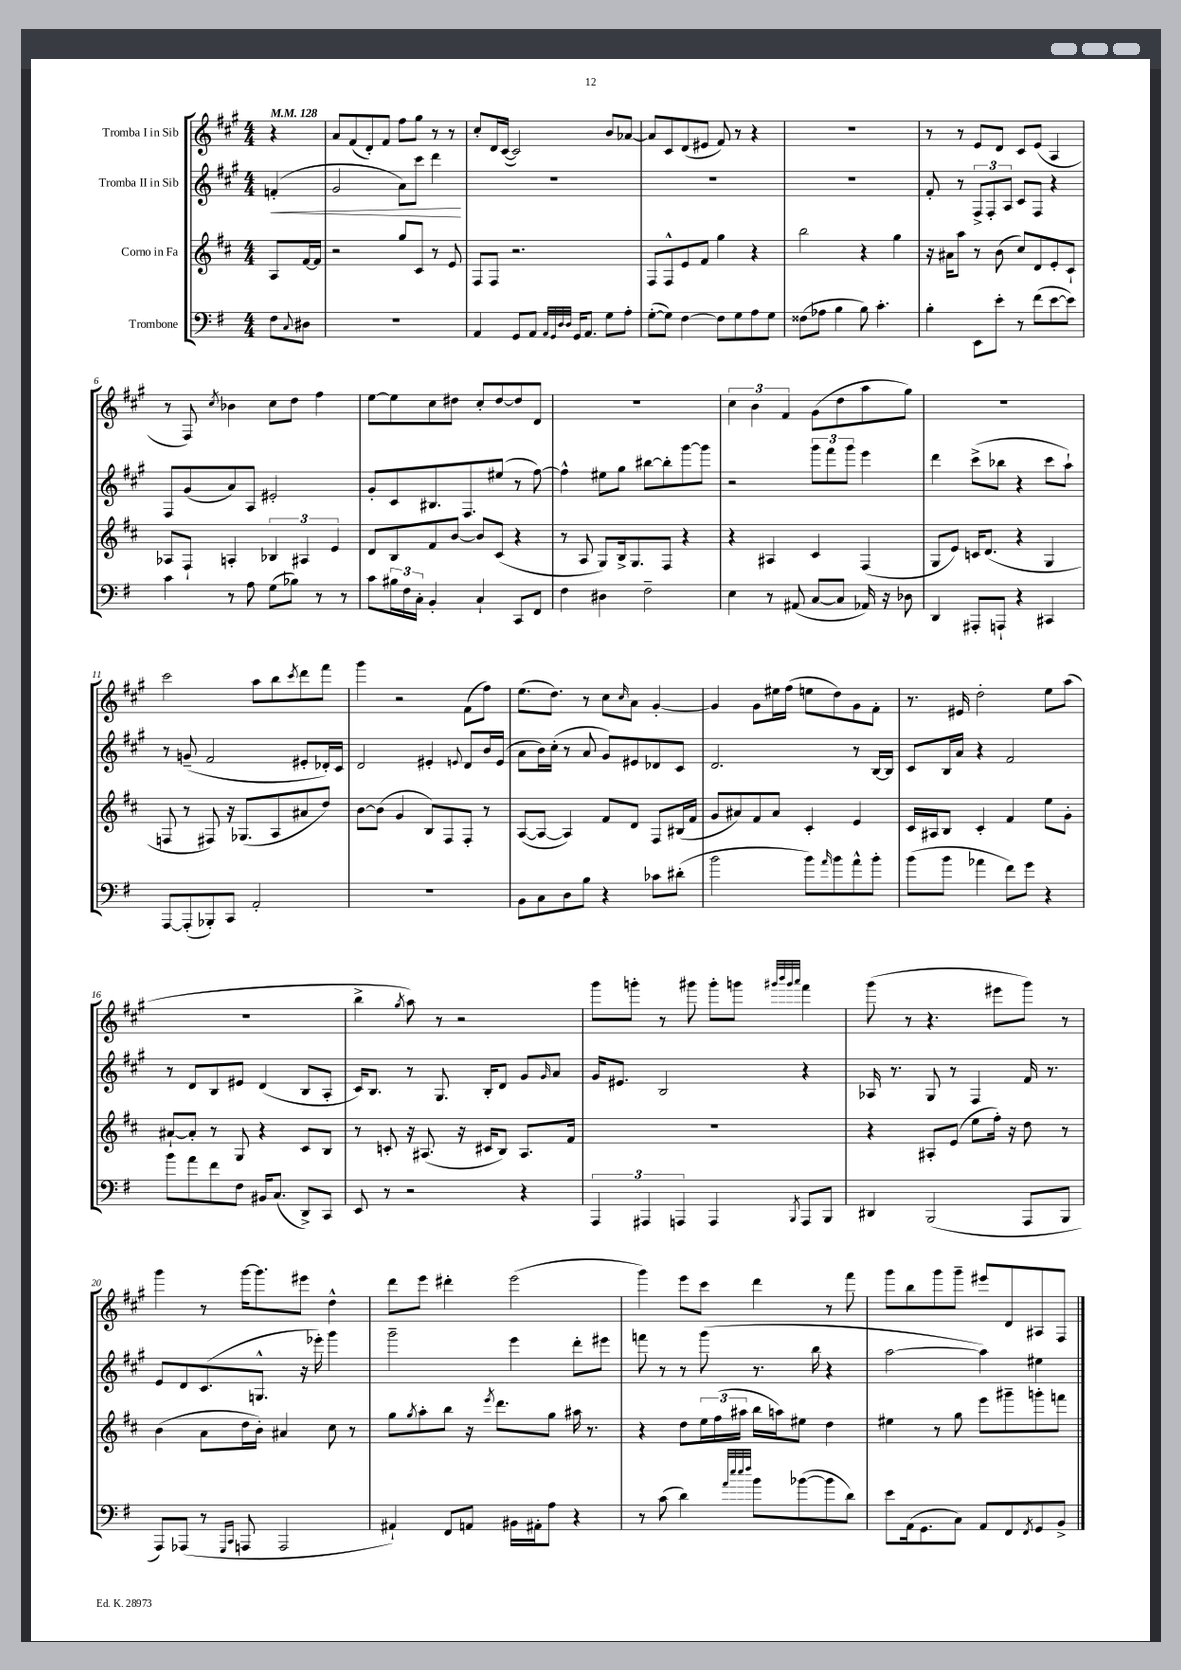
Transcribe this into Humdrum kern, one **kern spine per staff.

**kern	**kern	**kern	**dynam	**kern
*part4	*part3	*part2	*part2	*part1
*staff4	*staff3	*staff2	*staff2	*staff1
*I"Trombone	*I"Corno in Fa	*I"Tromba II in Sib	*	*I"Tromba I in Sib
*clefF4	*clefG2	*clefG2	*	*clefG2
*k[f#]	*k[f#c#]	*k[f#c#g#]	*	*k[f#c#g#]
*M4/4	*M4/4	*M4/4	*	*M4/4
*MM128	*MM128	*MM128	*	*MM128
=	=	=	=	=
!	!	!	!LO:HP:b	!
8F#\L	8A/L	(4fn'/	<	4r
8qqC/	.	.	.	.
8D#X\J	[16f#/L	.	.	.
.	16f#/JJ]	.	.	.
=1	=1	=1	=1	=1
1r	2r	2g#/	.	8a/L
.	.	.	.	(8f#/
.	.	.	.	8d'/)
.	.	.	.	8f#/J
.	8gg/L	8a\L)	.	8ff#\L
.	8c#/J	8ccc#\J	.	8gg#\J
.	8r	4ddd\	.	8r
.	8e/	.	.	8r
.	.	.	[	.
=2	=2	=2	=2	=2
4AA/	8F#/L	1r	.	8cc#'/L
.	8F#/J	.	.	16d/L
.	.	.	.	([16c#/JJ
8GG/L	2.r	.	.	2c#/])
8AA/J	.	.	.	.
32qqAA/LLL	.	.	.	.
32qqGG/	.	.	.	.
32qqD/	.	.	.	.
32qqD/JJJ	.	.	.	.
16GG/KL	.	.	.	.
8.AA/J	.	.	.	.
8G\L	.	.	.	8b/L
8A'\J	.	.	.	[8a-X/J
=3	=3	=3	=3	=3
([8G'\L	8F#/L	1r	.	8a-/L]
8G\J])	8F#^^/	.	.	8c#/
[4F#\	8e/	.	.	(8d/
.	8f#/J	.	.	8e#X/J
8F#\L]	4gg\	.	.	8f#/)
8G\	.	.	.	8r
8A\	4r	.	.	4r
8G\J	.	.	.	.
=4	=4	=4	=4	=4
(8F##X\L	2bb\	1r	.	1r
8A-X\J	.	.	.	.
4B\	.	.	.	.
8B\)	4r	.	.	.
4.c'\	.	.	.	.
.	4gg\	.	.	.
=5	=5	=5	=5	=5
4B'\	16r	8f#'/	.	8r
.	16a#X\KL	.	.	.
.	8aa\J	8r	.	8r
8EE\L	8r	12F#^/L	.	8e/L
.	.	12F#'/	.	.
8e'\J	(8b\	.	.	8d/J
.	.	12A/J	.	.
8r	8cc#/L)	8c#/L	.	8c#/L
(8f#\L	8d/	8F#/J	.	(8e/J
[8e\	8e'/	4r	.	4A/
8e\J])	8c#`/J	.	.	.
!!LO:LB:g=z
=6	=6	=6	=6	=6
4c\	8A-X/L	8F#/L	.	8r
.	8F#`/J	(8g#/	.	8F#/)
.	.	.	.	8qcc#/
8r	4An'/	8a/)	.	4b-X\
8A\	.	8A/J	.	.
(8G\L	6B-X/	2e#X'/	.	8cc#\L
8B-X\J)	.	.	.	8dd\J
.	6A#X/	.	.	.
8r	.	.	.	4ff#\
.	6e/	.	.	.
8r	.	.	.	.
=7	=7	=7	=7	=7
8c\L	8d/L	8g#'/L	.	[8ee\L
24B#X\L	8B/	8c#/	.	8ee\]
24F#\	.	.	.	.
24C'\JJ	.	.	.	.
4BB'/	8f#/	8.B#X/	.	8cc#\
.	[8b/J	.	.	8dd#X\J
.	.	8.F#/	.	.
4C`/	8b/L]	.	.	8cc#'/L
.	(8c#/J	(8ee#X/J	.	[8dd#/
8CC/L	4r	8r	.	8dd#/]
8FF#/J	.	[8ff#\)	.	8d/J
=8	=8	=8	=8	=8
4F#\	8r	4ff#^^\]	.	1r
.	8A/	.	.	.
4D#X\	8G/L)	8ee#X\L	.	.
.	16B^/k	8gg#\J	.	.
.	8.G/	.	.	.
2F#~\	.	[8bb#X\L	.	.
.	8F#/J	8bb#'\]	.	.
.	4r	[8ggg#\	.	.
.	.	8ggg#\J]	.	.
=9	=9	=9	=9	=9
4E\	4r	2r	.	6cc#\
.	.	.	.	6b\
8r	4A#X/	.	.	.
.	.	.	.	6f#/
(8AA#X/	.	.	.	.
[8C/L	4c#/	12ggg#\L	.	(8g#\L
.	.	12fff#\	.	.
8C/J]	.	.	.	8dd\
.	.	12ggg#\J	.	.
16AA-X/)	(4F#/	4eee\	.	8aa\
16r	.	.	.	.
8D-X\	.	.	.	8gg#\J)
=10	=10	=10	=10	=10
4DD/	8G/L	4ddd\	.	1r
.	8e/J)	.	.	.
8AAA#X'/L	16cn/KL	(8ccc#^\L	.	.
.	(8.d/J	.	.	.
8AAAn`/J	.	8bb-X\J	.	.
4r	4r	4r	.	.
4CC#X/	4G/	8ccc#\L	.	.
.	.	8aa`\J)	.	.
!!LO:LB:g=z
=11	=11	=11	=11	=11
[8AAA/L	8Fn/	8r	.	2ccc#\
(8AAA'/]	8r	(8gn~/	.	.
8BBB-X'/)	8F#X/)	2f#/	.	.
8CC/J	16r	.	.	.
.	(8.G-X/L	.	.	.
2AA'/	.	.	.	8aa\L
.	8A/	.	.	8bb\
.	.	.	.	8qccc#/
.	8a#X/	8e#X'/L	.	8ddd\
.	8dd/J)	16d-X'/L)	.	8fff#\J
.	.	16c#/JJ	.	.
=12	=12	=12	=12	=12
1r	[8b\L	2d/	.	4ggg#\
.	(8b\J]	.	.	.
.	4g/	.	.	2r
.	8B/L)	4e#X'/	.	.
.	8F#/	.	.	.
.	.	8qqen/	.	.
.	8F#'/J	8d/L	.	(8f#\L
.	8r	16b/L	.	8ff#\J)
.	.	(16e/JJ	.	.
=13	=13	=13	=13	=13
8BB\L	([8A/L	8a\L	.	(8.ee\L
8C\	8A/J_	16b\L)	.	.
.	.	(16cc#'\JJ	.	8.dd\J)
8D\	4A/])	8r	.	.
8B\J	.	8a/	.	8r
4r	8f#/L	8g#/L)	.	8cc#\L
.	.	.	.	16qqcc#/
.	8d/J	8e#X/	.	8a\J
8c-X\L	8F#/L	8d-X/	.	[4g#'/
(8d#X'\J	(16B#X/L	8c#/J	.	.
.	16f#/JJ	.	.	.
=14	=14	=14	=14	=14
2b\	8g/L	2.d/	.	4g#/]
.	8a#X/)	.	.	.
.	8f#/	.	.	8g#\L
.	8a#/J	.	.	16ee#X\L
.	.	.	.	(16ff#\JJ
8b\L)	4c#'/	.	.	8een\L
16qqa/	.	.	.	.
8b\	.	.	.	8dd\)
8a^^\	4e/	8r	.	8g#\
8b'\J	.	[16B/LL	.	8f#'\J
.	.	16B/JJ]	.	.
=15	=15	=15	=15	=15
(8b\L	16c#/LL	8c#/L	.	8.r
.	16A#X/J	.	.	.
8b\J	8B/J	16B/L	.	.
.	.	16a/JJ	.	16e#X/
4a-X\	4c#'/	4r	.	2dd'\
8f#\L)	4f#/	2f#/	.	.
8g\J	.	.	.	.
4r	8ee\L	.	.	8ee\L
.	8g'\J	.	.	(8aa\J
!!LO:LB:g=z
=16	=16	=16	=16	=16
8b\L	[8a#X`/L	8r	.	1r
8a\	8a#'/J]	8d/L	.	.
8f#\	8r	8B/	.	.
8F#\J	8G/	8e#X/J	.	.
16BB#X/KL	4r	(4d/	.	.
(8.C/J	.	.	.	.
8DD^/L)	8c#/L	8B/L	.	.
8CC/J	8B/J	8A'/J	.	.
=17	=17	=17	=17	=17
8EE/	8r	16c#/KL)	.	4bb^\
.	.	8.B/J	.	.
8r	8cn'/	.	.	.
.	.	.	.	8qgg#/
2r	16r	8r	.	8aa\)
.	(8.A#X/	.	.	.
.	.	8.G#/	.	8r
.	16r	.	.	2r
.	16c#X/KL	16B'/KL	.	.
.	8B/J)	8d/J	.	.
4r	8.A#/L	8g#/L	.	.
.	.	16qqg#/	.	.
.	.	8a/J	.	.
.	16f#/Jk	.	.	.
=18	=18	=18	=18	=18
6AAA/	1r	16g#/KL	.	8ggg#\L
.	.	8.e#X/J	.	.
.	.	.	.	8gggn'\J
6AAA#X/	.	.	.	.
.	.	2B/	.	8r
6AAAn/	.	.	.	.
.	.	.	.	8ggg#X\
4AAA/	.	.	.	8ggg#'\L
.	.	.	.	8gggn\J
.	.	.	.	32qqggg#X/LLL
.	.	.	.	32qqbbb/
.	.	.	.	32qqggg#/
8qBBB/	.	.	.	32qqaaa/JJJ
8AAA/L	.	4r	.	4fff#\
8BBB/J	.	.	.	.
=19	=19	=19	=19	=19
4DD#X/	4r	16A-X/	.	(8ggg#\
.	.	8.r	.	.
.	.	.	.	8r
(2BBB/	8A#X'/L	8G#/	.	4.r
.	(8e/J	8r	.	.
.	8ee\L	4F#/	.	.
.	16ff#'\Jk)	.	.	8eee#X\L
.	16r	.	.	.
8AAA/L	8dd\	16f#/	.	8ggg#\J)
.	.	8.r	.	.
8BBB/J	8r	.	.	8r
!!LO:LB:g=z
=20	=20	=20	=20	=20
8AAA/L)	(4b\	8e/L	.	4ggg#\
(8AAA-X/J	.	8d/	.	.
8r	8a\L	(8.c#/	.	8r
16qqGGG/LL	.	.	.	.
16qqCC/JJ	.	.	.	.
8AAAn/	16dd\L	.	.	[16ggg#\KL
.	16b'\JJ)	8.Gn^^/J	.	8.ggg#\]
2AAA/	4a#X/	.	.	.
.	.	16r	.	8eee#X\J
.	.	16eee-X'\)	.	.
.	8cc#\	4ggg#\	.	4dd^^\
.	8r	.	.	.
=21	=21	=21	=21	=21
4AA#X`/)	8gg\L	2ggg#~\	.	8ddd\L
.	8qgg/	.	.	.
.	8aa'\	.	.	8eee\J
8FF#/L	8bb\J	.	.	4ddd#X'\
8AAn/J	16r	.	.	.
.	8qeee/	.	.	.
.	8.ddd\L	.	.	.
16BB#X\LL	.	4eee\	.	(2eee\
16AA#X'\J	.	.	.	.
8A\J	8gg\J	.	.	.
4r	16aa#X\	8ddd'\L	.	.
.	8.r	.	.	.
.	.	8eee#X\J	.	.
=22	=22	=22	=22	=22
8r	4r	8fffn\	.	4ggg#\)
(8c\	.	8r	.	.
4d\)	8dd\L	8r	.	8eee\L
.	24ee\L	(8ggg#\	.	8ccc#\J
.	(24ff#\	.	.	.
.	24aa#X\JJ	.	.	.
32qqa/LLL	.	.	.	.
32qqee/	.	.	.	.
32qqee/	.	.	.	.
32qqff#/JJJ	.	.	.	.
8b\L	16bb\LL	8.r	.	4ddd\
.	16aan\J)	.	.	.
([8b-X\	8ee#X\J	.	.	.
.	.	16bb\	.	.
8b-\]	4dd\	4r	.	8r
8d\J)	.	.	.	8fff#\
=23	=23	=23	=23	=23
8e\L	4ee#X\	[2aa\	.	8ggg#\L
(16AA\k	.	.	.	8bb\
8.GG\	.	.	.	.
.	8r	.	.	8ggg#\
8C\J)	8gg\	.	.	8ggg#~\J
8AA/L	8eee\L	4aa\])	.	8eee#X/L
8FF#/	8ggg#X~\	.	.	8d/
8qFF#/	.	.	.	.
8GG/	8gggn'\	4ee#X\	.	8A#X/
8BB^/J	8fffn\J	.	.	8F#/J
==	==	==	==	==
*-	*-	*-	*-	*-
